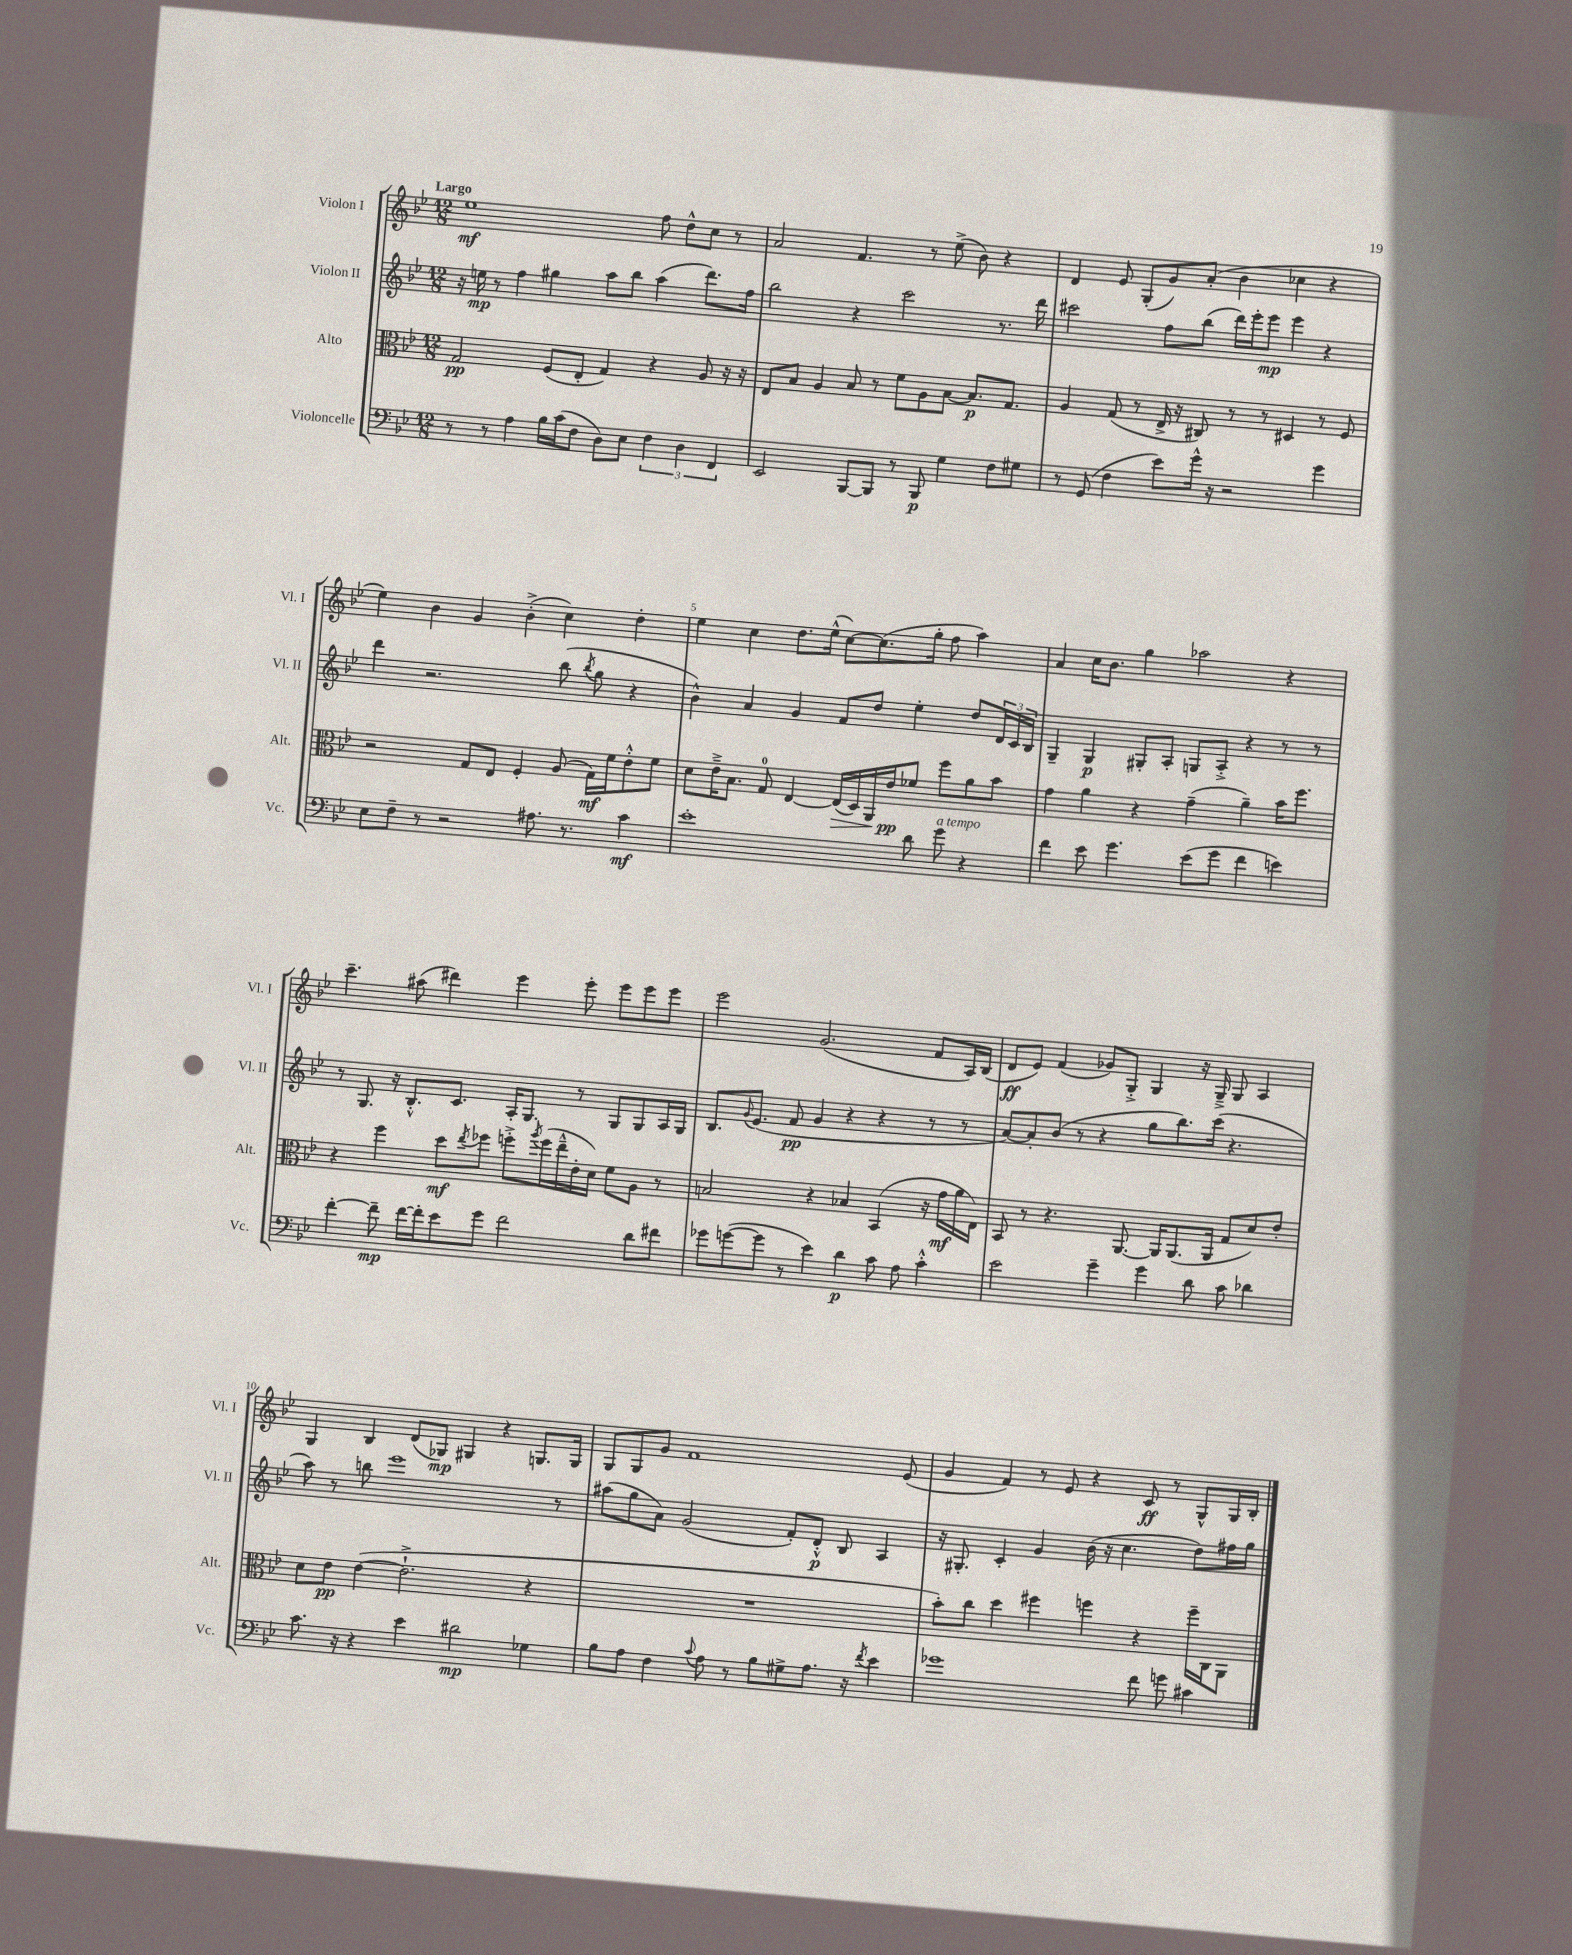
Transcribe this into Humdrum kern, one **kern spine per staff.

**kern	**kern	**kern	**kern
*staff4	*staff3	*staff2	*staff1
*clefF4	*clefC3	*clefG2	*clefG2
*k[b-e-]	*k[b-e-]	*k[b-e-]	*k[b-e-]
*M12/8	*M12/8	*M12/8	*M12/8
8r	2G	16r	1ee-
.	.	16ee	.
8r	.	8r	.
4A	.	4ff	.
16B-	(8F	4gg#	.
(16c	.	.	.
8F	8E-'	.	.
8D)	4G)	8aa	.
8E-	.	8bb-	.
6F	4r	(4aa	8ff
.	.	.	8dd^^
6D	.	.	.
.	8A	8.ddd)	8cc
6FF	.	.	.
.	16r	.	8r
.	16r	16ff	.
=	=	=	=
2EE-	8E-	2bb-	2a
.	8B-	.	.
.	4A	.	.
[8BBB-	8B-	4r	4.f
8BBB-]	8r	.	.
8r	8f	2ccc	.
8BBB-	8A	.	8r
4G	[8B-	.	(8ee-^
.	8.B-]	.	8b-)
8F	.	8.r	4r
.	8.G	.	.
8G#	.	.	.
.	.	16ddd	.
=	=	=	=
8r	4A	2ccc#	4d
(8GG	.	.	.
4F	(8G	.	8e-
.	8r	.	(8G'
8e-)	16E-^	8ff	8g)
.	16r	.	.
16g^^	8C#)	(8bb-	(8a'
16r	.	.	.
2r	8r	16ddd)	4b-
.	.	16eee-'	.
.	8r	8eee-	.
.	4D#	4eee-	4cc-
4g	8r	4r	4r
.	8F	.	.
=	=	=	=
8E-	2r	4ddd	4ee-)
8F~	.	.	.
8r	.	2.r	4b-
2r	.	.	.
.	8G	.	4g
.	8E-	.	.
.	4F'	.	(4b-'^
8.A#	.	.	.
.	(8A	(8bb-	4cc)
8.r	.	.	.
.	.	8qbb-	.
.	16G)	8gg	.
.	16f	.	.
4c	8e-'^^	4r	4dd'
.	8f	.	.
=	=	=	=
1e-'	8d	4b-^^)	4ee-
.	16e-~^	.	.
.	8.B-	.	.
.	.	4a	4cc
.	8G	.	.
.	[4E-	4g	8.dd
.	.	.	(16ee-^^
.	(16E-]	8f	[8cc)
.	16D)	.	.
.	16AA	8dd	(8.cc]
.	16e-	.	.
8d	8f-	4ee-'	.
.	.	.	16gg'
8g	8ff	.	8ff
4r	8a	8dd	4aa)
.	8b-	24d	.
.	.	24c	.
.	.	24B-	.
=	=	=	=
4f	4g	4G~	4a
8e-	4a	4G	16cc
.	.	.	8.b-
4.g	.	.	.
.	4r	8G#'	4gg
.	.	8A'	.
(8e-	(4g~	8G	2aa-
8g	.	8A'^	.
4f	4a~)	4r	.
4e)	16b-	8r	4r
.	8.ff	.	.
.	.	8r	.
=	=	=	=
[4f'	4r	8r	4.ccc~
.	.	8.G	.
8f~]	4ff	.	.
.	.	16r	.
[16f	.	8.B-'^^	(8aa#
16f']	.	.	.
8e-	8dd	.	4ddd#)
.	.	8.c	.
.	8qee-	.	.
8g	8ff-	.	.
2f	8ff'^	16A'	4eee-
.	.	8.G	.
.	8qaa	.	.
.	(16ff	.	.
.	16ee-~^^	.	.
.	16e-'	8r	8eee-'
.	16d)	.	.
.	8f	8G	8eee-
8d	8A	8G	8eee-
8f#	8r	16A	8eee-
.	.	16G	.
=	=	=	=
8g-	2B	8.B-	2eee-
([8g	.	.	.
.	.	8qqg	.
.	.	(8.e-	.
8g]	.	.	.
8r	.	8f	.
4e-)	4r	4g	(2.g
4d	4B-	4r	.
8c	(4BB-	4r	.
8A	.	.	.
4c'^^	16r	8r	8f
.	16g	.	.
.	16a	8r	16A)
.	16E-)	.	(16B-
=	=	=	=
2e-	8BB-	[8a)	8d
.	8r	8a']	8e-)
.	4.r	(8b-	(4f
.	.	8r	.
4g~	.	4r	8g-)
.	[8.AA	.	8G'^
4g	.	8gg	4G
.	16AA]	.	.
.	(8.AA	8.bb-)	.
8d	.	.	16r
.	16AA	(16ccc	16G~^
8c	8G	4.r	8G
4d-	8d)	.	4A
.	8e-'	.	.
=	=	=	=
8.c	8d	8aa)	4G
.	8e-	8r	.
16r	.	.	.
4r	([4e-	8bb	4B-
.	.	1eee-	.
4e-	2.e-`^]	.	(8d
.	.	.	8G-)
2d#	.	.	4G#
.	.	.	4r
4G-	4r	.	8.G
.	.	8r	.
.	.	.	16G
=	=	=	=
8B-	1.r	(8aa#	8G
8A	.	8gg	8G
4F	.	8a)	8g
.	.	(2g	1f
8qqc	.	.	.
8A	.	.	.
8r	.	.	.
8B-	.	.	.
8G#^	.	8f')	.
8.A	.	8d'^^	.
.	.	8B-	.
16r	.	.	.
8qf	.	.	.
4e-	.	4A	.
.	.	.	(8e-
=	=	=	=
1g-	8b-')	16r	4g
.	.	8.G#'	.
.	8cc	.	.
.	4dd	4c'	4f)
.	4ff#	4g	8r
.	.	.	8e-
.	4ff	(16b-	4r
.	.	16r	.
.	.	4.cc	.
8f	4r	.	8c
8g	.	.	8r
4c#	16ff~	8dd)	8G^^
.	16C	.	.
.	8AA	16ff#	16G
.	.	16gg	16B-'
==	==	==	==
*-	*-	*-	*-
